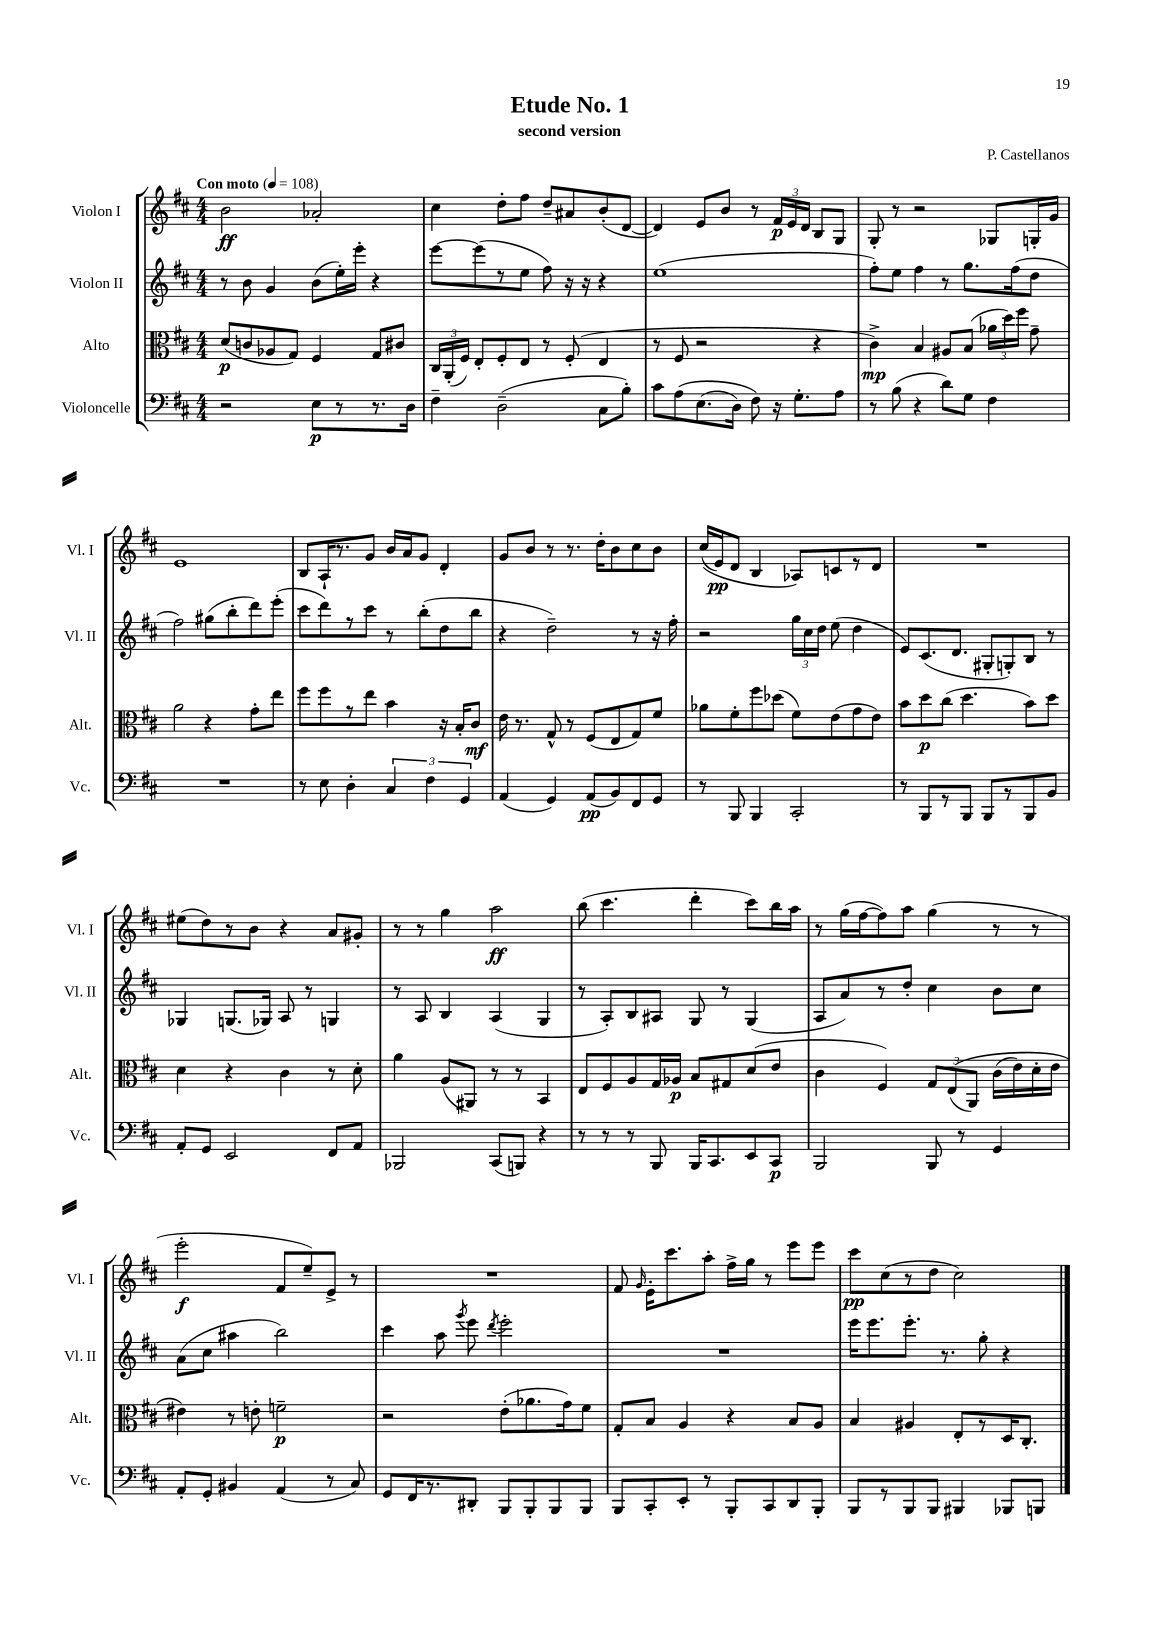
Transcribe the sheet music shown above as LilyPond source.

\header { title = "Etude No. 1" composer = "P. Castellanos" subtitle = "second version" }
<<
\new StaffGroup <<
\new Staff = "s0" \with { instrumentName = "Violon I" shortInstrumentName = "Vl. I" } {
    \clef treble \key d \major \numericTimeSignature \time 4/4 \tempo "Con moto" 4 = 108
    \autoBeamOff b'2\ff aes'2-. |
    cis''4 d''8[-. fis''8] d''8[-- ais'8 b'8-.( d'8]~ |
    d'4) e'8[ b'8] r8 \tuplet 3/2 { fis'16[\p e'16 d'16] } b8[ g8] |
    g8-. r8 r2 ges8[ g16-. g'16] |
    e'1 |
    b8[ a16-! r8. g'8] b'16[ a'16 g'8] d'4-. |
    g'8[ b'8] r8 r8. d''16[-. b'8 cis''8 b'8] |
    cis''16[(\( e'16\pp) d'8] b4 aes8[\) c'8 r8 d'8] |
    R1 |
    eis''8[( d''8) r8 b'8] r4 a'8[ gis'8]-. |
    r8 r8 g''4 a''2\ff |
    b''8( cis'''4. d'''4-. cis'''8[) b''16 a''16] |
    r8 g''16[( fis''16~ fis''8) a''8] g''4( r8 r8 |
    e'''2-.\f fis'8[ e''8--) e'8]-> r8 |
    R1 |
    fis'8 \grace { g'16 } e'16[-. cis'''8. a''8]-. fis''16[-> g''16] r8 e'''8[ e'''8] |
    cis'''8[\pp cis''8( r8 d''8] cis''2) \bar "|." |
}
\new Staff = "s1" \with { instrumentName = "Violon II" shortInstrumentName = "Vl. II" } {
    \clef treble \key d \major \numericTimeSignature \time 4/4
    \autoBeamOff r8 b'8 g'4 b'8[( e''16-.) e'''16]-. r4 |
    e'''8[~ e'''8( r8 e''8] fis''8) r16 r16 r4 |
    e''1( |
    fis''8[-.) e''8] fis''4 r8 g''8.[ fis''16( d''8] |
    fis''2) gis''8[( b''8-. d'''8) e'''8]-.( |
    cis'''8[ d'''8) r8 cis'''8] r8 b''8[-.( d''8 b''8] |
    r4 d''2--) r8 r16 fis''16-. |
    r2 \tuplet 3/2 { g''16[ cis''16 d''16] } e''8( d''4 |
    e'8[) cis'8.( d'8.] gis8[-. g8-.) b8] r8 |
    ges4 g8.[( ges16]) a8 r8 g4 |
    r8 a8 b4 a4( g4 |
    r8 a8[-.) b8 ais8] g8 r8 g4( |
    a8[ a'8) r8 d''8]-. cis''4 b'8[ cis''8] |
    a'8[( cis''8] ais''4 b''2) |
    cis'''4 a''8 \acciaccatura { g'''8 } e'''8 \acciaccatura { d'''8 } e'''2-. |
    R1 |
    e'''16[ e'''8. e'''8.]-. r8. g''8-. r4 \bar "|." |
}
\new Staff = "s2" \with { instrumentName = "Alto" shortInstrumentName = "Alt." } {
    \clef alto \key d \major \numericTimeSignature \time 4/4
    \autoBeamOff d'8[\p( c'8 aes8 g8]) fis4 g8[ cis'8] |
    \tuplet 3/2 { cis16[ a,16-.( fis16]) } e8[-. fis8-. e8] r8 fis8-.( e4 |
    r8 fis8 r2 r4 |
    cis'4->\mp) b4 ais8[ b8]( \tuplet 3/2 { aes'16[ d''16) fis''16] } g'8-- |
    a'2 r4 g'8[-. e''8] |
    fis''8[ fis''8 r8 e''8] b'4 r16 b16[-. cis'8]\mf |
    e'16 r8. g8-^ r8 fis8[( e8 g8) fis'8] |
    aes'8[ fis'8-. fis''8 des''8]( fis'8[) e'8( g'8 e'8]) |
    b'8[ d''8\p cis''8]( d''4. b'8[) d''8] |
    d'4 r4 cis'4 r8 d'8-. |
    a'4 a8[( ais,8]) r8 r8 b,4 |
    e8[ fis8 a8 g16 aes16]\p b8[ gis8 d'8( e'8] |
    cis'4 fis4) \tuplet 3/2 { g8[ e8(\( a,8]) } cis'16[( e'16) d'16-. e'16] |
    eis'4\) r8 e'8-. f'2--\p |
    r2 e'8[-.( aes'8. g'16) fis'8] |
    g8[-. b8] a4 r4 b8[ a8] |
    b4 ais4 e8[-. r8 d16 cis8.]-. \bar "|." |
}
\new Staff = "s3" \with { instrumentName = "Violoncelle" shortInstrumentName = "Vc." } {
    \clef bass \key d \major \numericTimeSignature \time 4/4
    \autoBeamOff r2 e8[\p r8 r8. d16] |
    fis4-- d2--( cis8[ b8]-.) |
    cis'8[ a8\( e8.( d16]) fis8\) r16 g8.[-. a8] |
    r8 b8( r4 d'8[) g8] fis4 |
    R1 |
    r8 e8 d4-. \tuplet 3/2 { cis4 fis4 g,4 } |
    a,4( g,4) a,8[\pp( b,8) fis,8 g,8] |
    r8 b,,8 b,,4 cis,2-. |
    r8 b,,8[ r8 b,,8] b,,8[ r8 b,,8 b,8] |
    a,8[-. g,8] e,2 fis,8[ a,8] |
    bes,,2 cis,8[( b,,8]) r4 |
    r8 r8 r8 b,,8 b,,16[ cis,8. e,8 cis,8]\p |
    b,,2 b,,8 r8 g,4 |
    a,8[-. g,8]-. bis,4 a,4( r8 cis8) |
    g,8[ fis,16 r8. dis,8]-. b,,8[ b,,8-. b,,8 b,,8] |
    b,,8[ cis,8-. e,8]-. r8 b,,8[-. cis,8 d,8 b,,8]-. |
    b,,8[ r8 b,,8 b,,8] bis,,4 bes,,8[ b,,8] \bar "|." |
}
>>
>>
\layout { \context { \Score \remove "Bar_number_engraver" } }
